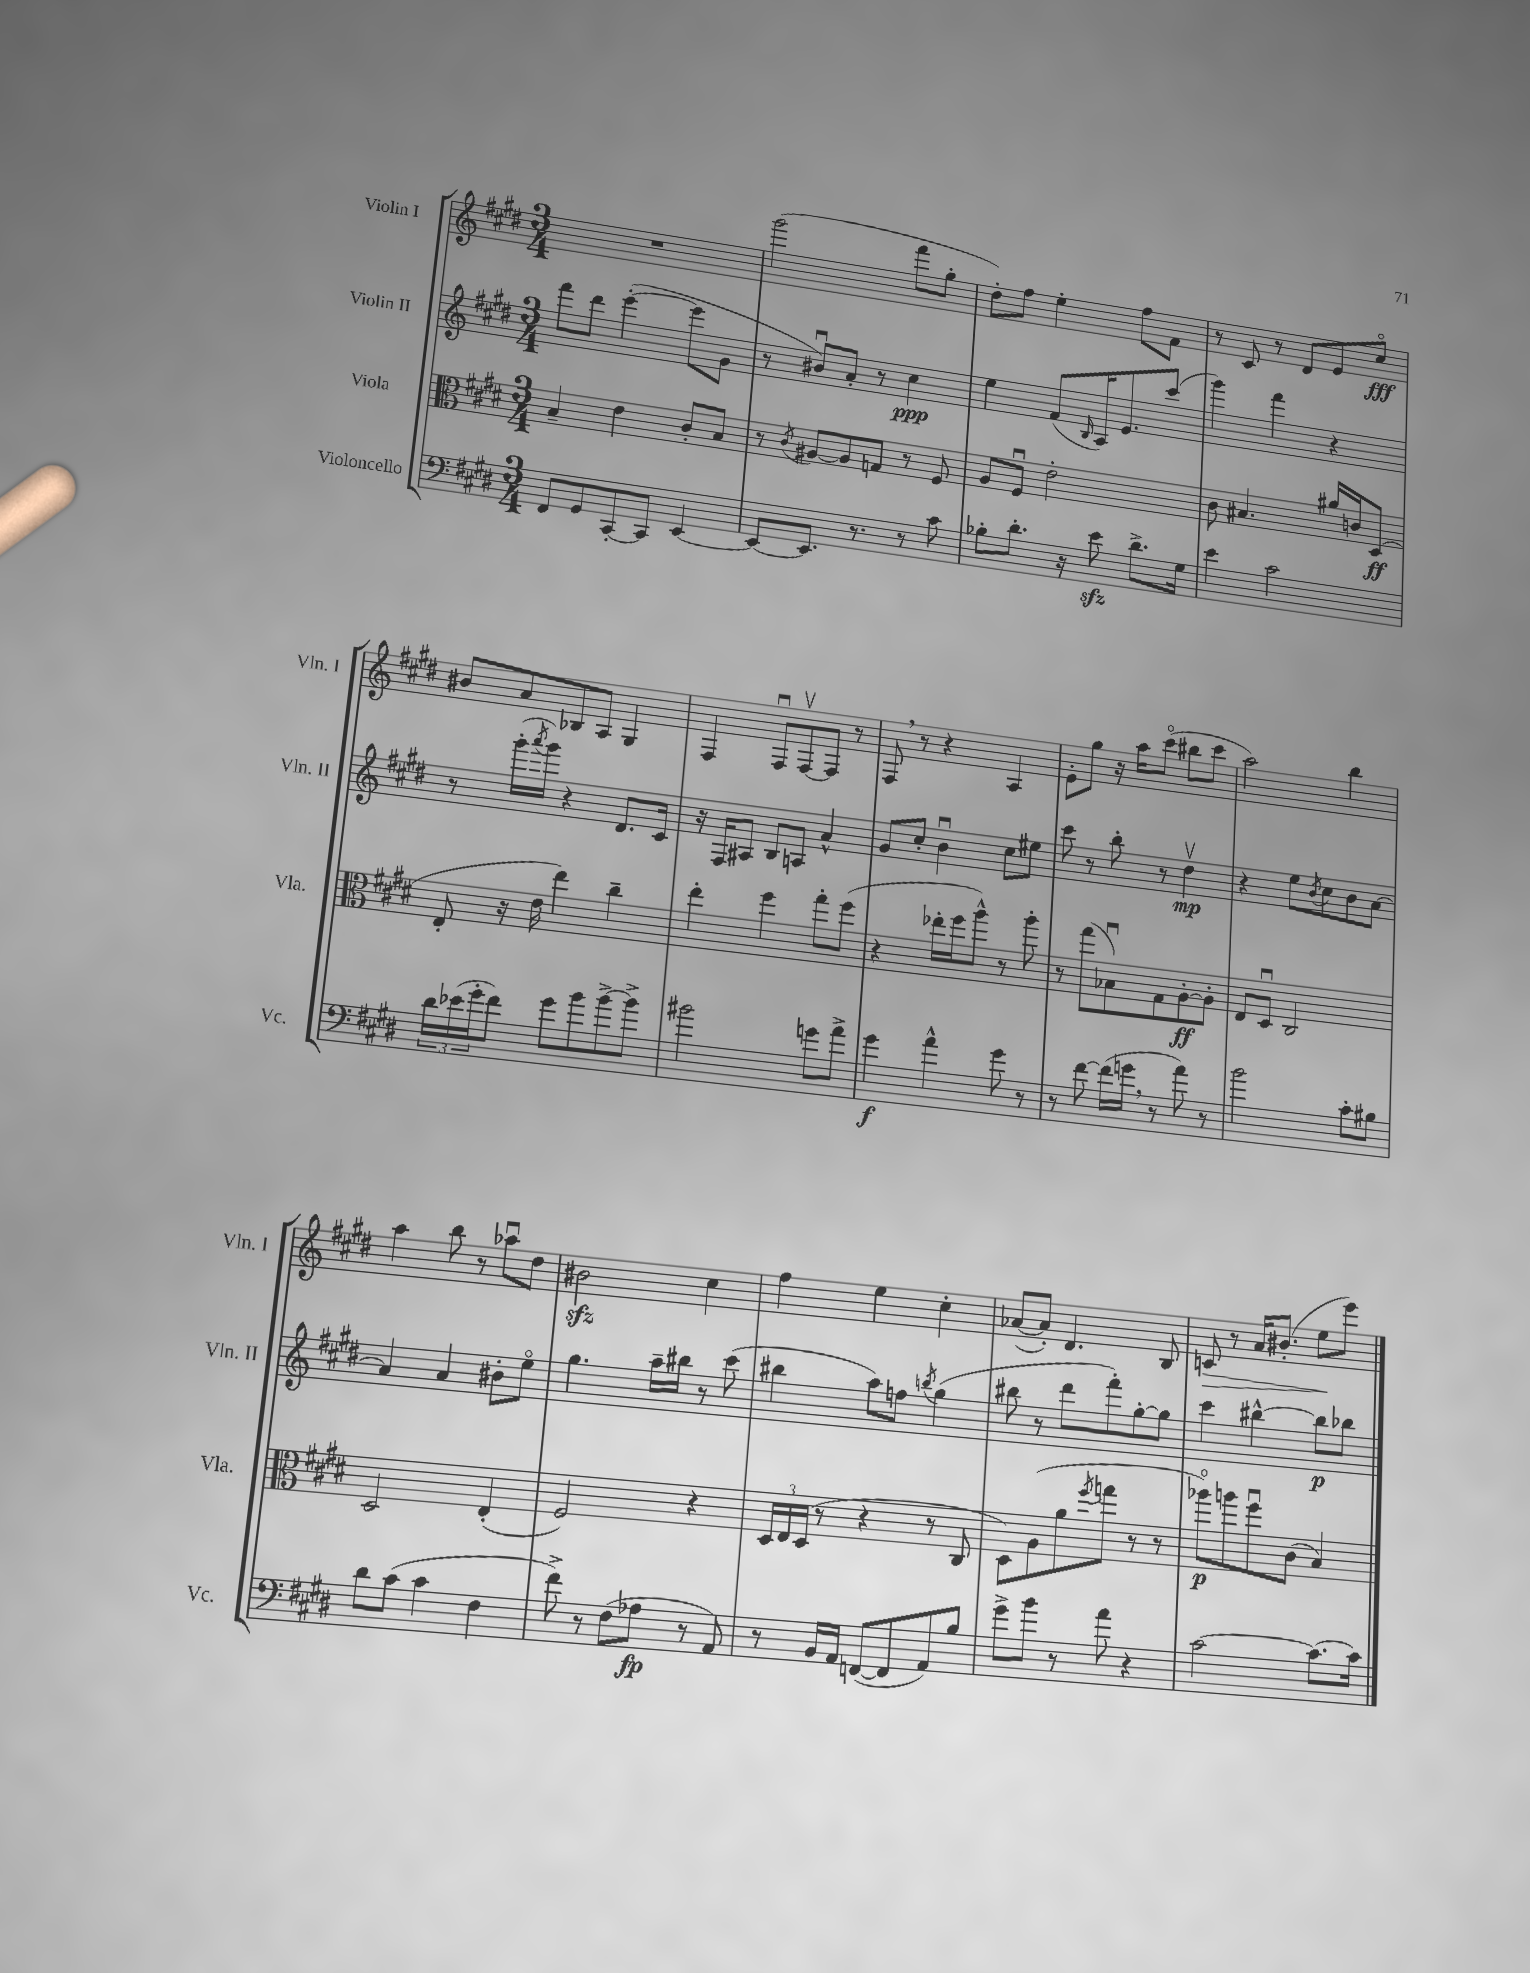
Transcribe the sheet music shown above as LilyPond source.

<<
\new StaffGroup <<
\new Staff = "s0" \with { instrumentName = "Violin I" shortInstrumentName = "Vln. I" } {
    \clef treble \key e \major \numericTimeSignature \time 3/4
    R2. |
    gis'''2( fis'''8 gis''8-. |
    dis''8-.) fis''8 e''4-. fis''8 fis'8 |
    r8 cis'8 r8 dis'8 e'8 cis''8\flageolet\fff |
    bis'8 a'8 bes8 a8 gis4 |
    fis4 fis8\downbow fis8~\upbow fis8 r8 |
    fis8 \breathe r8 r4 a4 |
    e'8-. gis''8 r16 a''16 cis'''8\flageolet( bis''8 cis'''8 |
    a''2) b''4 |
    a''4 b''8 r8 aes''8\downbow dis''8 |
    bis'2\sfz cis''4 |
    fis''4 e''4 cis''4-. |
    aes'8~( aes'8-.) dis'4. b8 |
    c'8\> r8 a'16 bis'8.-.( e''8\! e'''8) \bar "|." |
}
\new Staff = "s1" \with { instrumentName = "Violin II" shortInstrumentName = "Vln. II" } {
    \clef treble \key e \major \numericTimeSignature \time 3/4
    fis'''8 dis'''8 e'''4~-.( e'''8 gis'8 |
    r8 bis'8\downbow) a'8-. r8 cis''4\ppp |
    e''4 fis'8( \grace { b16 } a16) e'8. cis'''8( |
    gis'''4) fis'''4 r4 |
    r8 gis'''16-.( \acciaccatura { a'''8 } gis'''16) r4 dis'8. cis'16 |
    r16 fis16 ais8 b8 a8 a'4-^ |
    gis'8 cis''8-. b'4\downbow cis''8 eis''8 |
    cis'''8 r8 b''8-. r8 dis''4\upbow\mp |
    r4 e''8 \acciaccatura { b'8 } cis''8 b'8 a'8~ |
    a'4 a'4 bis'8-. e''8\flageolet |
    gis''4. a''16-- bis''16 r8 cis'''8( |
    bis''4 a''8) f''8 \acciaccatura { b''8 } gis''4( |
    bis''8 r8 dis'''8 fis'''8-.) gis''8~-. gis''8 |
    cis'''4 bis''4~-^ bis''8\p bes''8 \bar "|." |
}
\new Staff = "s2" \with { instrumentName = "Viola" shortInstrumentName = "Vla." } {
    \clef alto \key e \major \numericTimeSignature \time 3/4
    b4-- e'4 cis'8-. b8 |
    r8 \acciaccatura { cis'8 } ais8~ ais8 g8 r8 fis8 |
    a8 fis8\downbow e'2-. |
    cis'8 bis4. ais'16 c'16 dis8\ff( |
    e8-. r16 e'16 e''4) cis''4-- |
    e''4-. fis''4 gis''8-. fis''8( |
    r4 ees''16-. fis''16 a''8-^) r8 a''8-. |
    r8 gis''8( bes8\downbow) gis8 a8~-.\ff a8-. |
    e8 dis8\downbow cis2 |
    dis2 e4-.( |
    fis2) r4 |
    \tuplet 3/2 { dis16 e16 dis16( } r8 r4 r8 cis8 |
    dis8) a8( a'8 \acciaccatura { fis''8 } g''8 r8 r8 |
    aes''8\flageolet\p) a''8 fis''8\downbow cis'8( b4) \bar "|." |
}
\new Staff = "s3" \with { instrumentName = "Violoncello" shortInstrumentName = "Vc." } {
    \clef bass \key e \major \numericTimeSignature \time 3/4
    fis,8 gis,8 cis,8~-. cis,8 e,4~ |
    e,8~ e,8. r8. r8 cis'8 |
    bes8-. dis'8.-. r16 e'8\sfz dis'8.-> gis16 |
    e'4 cis'2 |
    \tuplet 3/2 { dis'16 ees'16( gis'16-. } fis'8) gis'8 b'8 b'8~-> b'8-> |
    bis'2 g'8 a'8-> |
    gis'4\f a'4-^ gis'8 r8 |
    r8 fis'8~ fis'16( g'16 \breathe r8 a'8) r8 |
    b'2 cis'8-. bis8 |
    dis'8 cis'8( cis'4 fis4 |
    fis'8->) r8 fis8( aes8\fp r8 a,8) |
    r8 b,16 a,16 f,8~( f,8 a,8) b8 |
    gis'8-> b'8 r8 a'8 r4 |
    cis'2~ cis'8.~ cis'16 \bar "|." |
}
>>
>>
\layout { \context { \Score \remove "Bar_number_engraver" } }
